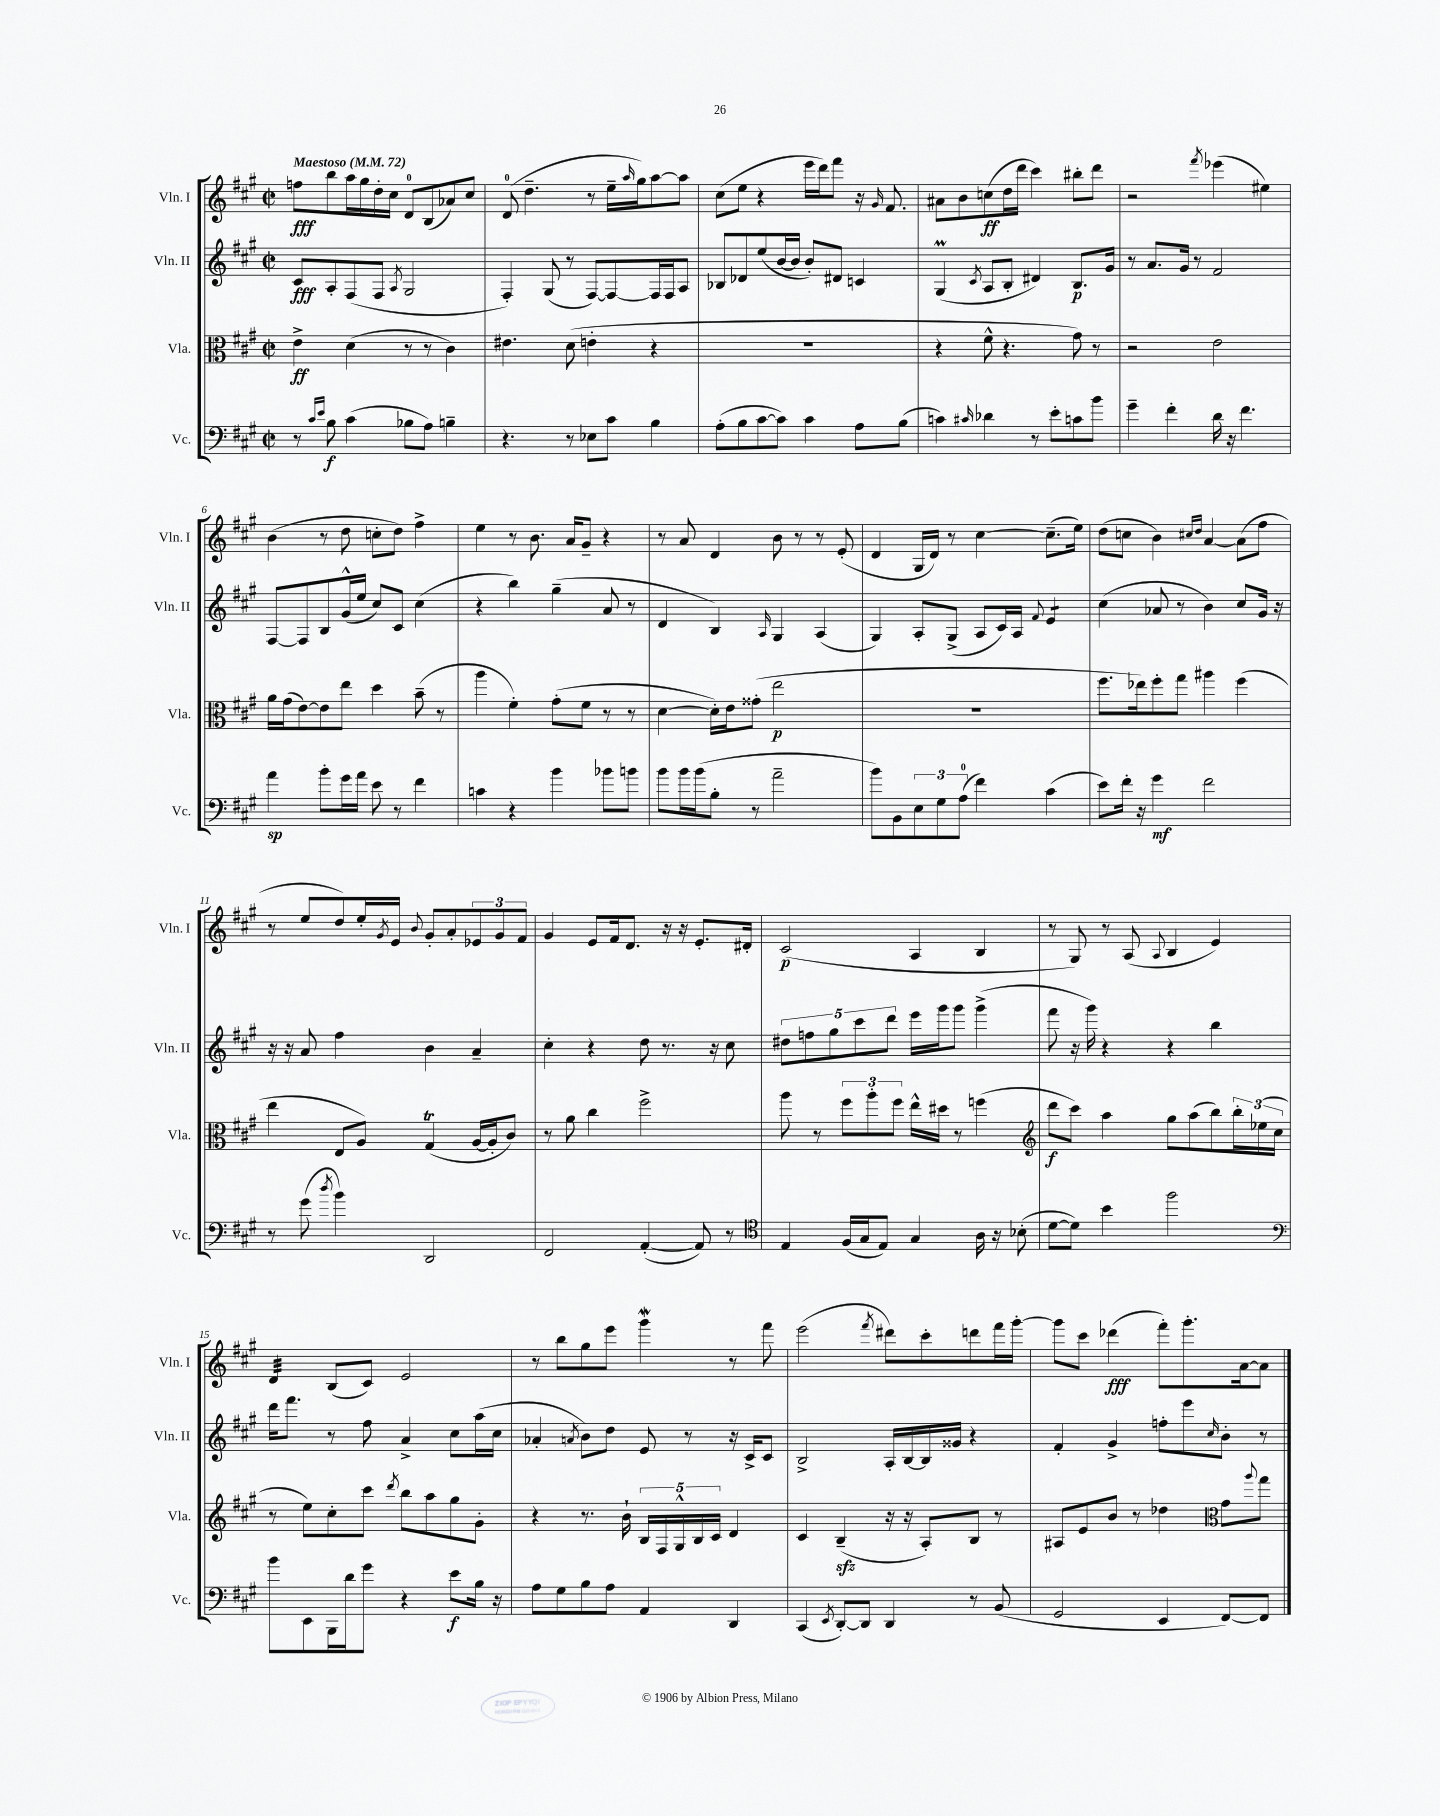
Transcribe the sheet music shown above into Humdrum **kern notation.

**kern	**kern	**kern	**kern
*staff4	*staff3	*staff2	*staff1
*clefF4	*clefC3	*clefG2	*clefG2
*k[f#c#g#]	*k[f#c#g#]	*k[f#c#g#]	*k[f#c#g#]
*M2/2	*M2/2	*M2/2	*M2/2
*met(c|)	*met(c|)	*met(c|)	*met(c|)
*MM72	*MM72	*MM72	*MM72
8r	4e^	8c#	8ff
16qqc#	.	.	.
16qqe	.	.	.
8B	.	8A'	8bb
(4c#	(4d	(8F#	16aa
.	.	.	16gg#
.	.	8F#	16dd'
.	.	.	16cc#
.	.	8qA	.
8B-	8r	2G#	8d
8A)	8r	.	(8B
4B~	4c#)	.	8a-)
.	.	.	8cc#
=	=	=	=
4.r	4.e#	4F#')	(8d
.	.	.	4.dd~
.	.	(8G#	.
8r	(8d	8r	.
8E-	4e'	[8F#)	8r
8c#	.	8F#_	16ee~
.	.	.	16qqaa
.	.	.	16gg#)
4B	4r	16F#]	[8aa
.	.	16F#	.
.	.	8A	8aa]
=	=	=	=
(8A'	1r	8B-	(8cc#
8B	.	8d-	8ee
[8c#	.	(8ee	4r
8c#])	.	[16b	.
.	.	16b]	.
4c#	.	8b')	16eee
.	.	.	16ddd)
.	.	8d#	8fff#
8A	.	4c	16r
.	.	.	16qqg#
.	.	.	8.f#
(8B	.	.	.
=	=	=	=
4c)	4r	(4G#	8a#
.	.	.	8b
16qqc#	.	8qc#	.
4d-	8f#^^	8A	(8cc
.	4.r	8B'	16dd
.	.	.	16ddd
8r	.	4d#)	4ccc#)
8e'	.	.	.
8c	8g#)	8.B	8bb#'
8b	8r	.	8ddd
.	.	16g#	.
=	=	=	=
4g#~	2r	8r	2r
.	.	8.a	.
4f#'	.	.	.
.	.	16g#	.
.	.	8r	.
.	.	.	8qfff#
16d	2e	2f#	(4eee-
16r	.	.	.
4.f#	.	.	.
.	.	.	4ee#)
=	=	=	=
4a	16a	[8F#	(4b
.	(16g#	.	.
.	[8e)	8F#]	.
8b'	8e]	8B	8r
16g#	8ee	(16g#^^	8dd
16a	.	16ee	.
8e	4dd	8cc#)	8cc'
8r	.	8c#	8dd)
4f#	(8b~	(4cc#	4ff#^
.	8r	.	.
=	=	=	=
4c	4aa	4r	4ee
4r	4f#')	4bb)	8r
.	.	.	8.b
4b	(8g#'	(4gg#~	.
.	.	.	16a
.	8f#	.	8g#~
8b-	8r	8a	4r
8b	8r	8r	.
=	=	=	=
8b	[4d	4d	8r
16b	.	.	8a
(16b	.	.	.
8B'	16d'])	4B)	4d
.	16e	.	.
8r	(8g##'	.	.
.	.	16qqA	.
2a~	2ee	4G#	8b
.	.	.	8r
.	.	(4A	8r
.	.	.	(8e'
=	=	=	=
8b)	1r	4G#)	4d
8BB	.	.	.
12E	.	8A'	16G#
.	.	.	16d)
12G#	.	.	.
.	.	(8G#^	8r
(12A	.	.	.
4f#)	.	8A	[4cc#
.	.	16c#)	.
.	.	16A	.
.	.	8qqf#	.
(4c#	.	4e	(8.cc#~]
.	.	.	16ee)
=	=	=	=
8e)	8.ff#	(4cc#	(8dd
16f#'	.	.	8cc
16r	16ee-)	.	.
4g#	8ff#'	8a-	4b)
.	8gg#	8r	.
.	.	.	16qqcc#
.	.	.	16qqdd
2f#	4aa#	4b)	[4a
.	(4ff#	8cc#	(8a]
.	.	16g#	8ff#
.	.	16r	.
=	=	=	=
8r	4ee	16r	8r
.	.	16r	.
(8g#	.	8a	8ee
8qdd	.	.	.
4b)	8E	4ff#	8dd)
.	8A)	.	16ee'
.	.	.	8qg#
.	.	.	16e
.	.	.	8qqb
2DD	(4G#	4b	8g#'
.	.	.	8a'
.	[16A	4a~	12e-
.	16A']	.	.
.	.	.	12g#
.	8c#)	.	.
.	.	.	12f#
=	=	=	=
2FF#	8r	4cc#'	4g#
.	8a	.	.
.	4cc#	4r	8e
.	.	.	16f#
.	.	.	8.d
([4AA'	2ff#^	8dd	.
.	.	8.r	16r
.	.	.	16r
8AA])	.	.	8.e'
.	.	16r	.
8r	.	8cc#	.
.	.	.	16d#'
=	=	=	=
*clefC4	*	*	*
4E	8aa	10dd#	(2c#
.	.	10ff	.
.	8r	.	.
.	.	10gg#	.
(16F#	12ff#	.	.
.	.	10ccc#	.
16G#	.	.	.
.	12aa'	.	.
8E)	.	.	.
.	.	10ddd	.
.	12ff#	.	.
4G#	16ee^^	16eee	4A
.	16dd#	16ggg#	.
.	8r	8ggg#	.
16A	(4ff	(4ggg#^	4B
16r	.	.	.
(8B-'	.	.	.
=	=	=	=
*	*clefG2	*	*
[8d	8ddd	8fff#	8r
8d])	8ccc#)	16r	8G#)
.	.	16ggg#)	.
4b	4aa	4r	8r
.	.	.	(8A
.	.	.	8qqA
2ff#	8gg#	4r	4B
.	(8aa	.	.
.	8bb)	4bb	4e)
.	24bb'	.	.
.	(24ee-	.	.
.	24cc#	.	.
=	=	=	=
*clefF4	*	*	*
8b	8r	16ddd	4d
.	.	8.fff#	.
8EE	8ee)	.	.
16BBB	8cc#'	8r	(8B
16d	.	.	.
8g#	8ccc#	8ff#	8c#)
.	8qddd	.	.
4r	8bb	4a^	2e
.	8aa	.	.
8e	8gg#	8cc#	.
16B	8g#'	(16aa	.
16r	.	16cc#	.
=	=	=	=
8A	4r	4a-'	8r
8G#	.	.	8bb
.	.	8qa	.
8B	8.r	8b)	8gg#
8A	.	8dd	8eee
.	16b`	.	.
4AA	20B	8e	4ggg#
.	20F#	.	.
.	20G#^^	.	.
.	.	8r	.
.	20B	.	.
.	20c#	.	.
4DD	4d	16r	8r
.	.	16c#^	.
.	.	8c#	8fff#
=	=	=	=
(4CC#	4c#	2B^	(2eee
8qEE	.	.	.
[8DD')	(4B~	.	.
8DD]	.	.	.
.	.	.	8qfff#
4DD	16r	16A'	8ddd#)
.	16r	[16B	.
.	8A')	16B]	8ccc#'
.	.	16g##	.
8r	8B	4r	8ddd
(8BB	8r	.	16fff#
.	.	.	[16ggg#'
=	=	=	=
2GG#	8A#	4f#'	8ggg#]
.	8e	.	8ccc#
.	8b	4g#^	(4ddd-
.	8r	.	.
4EE	4dd-	8ff'	8fff#')
.	.	8eee	8.ggg#'
*	*clefC3	*	*
.	.	16qqcc#	.
[8FF#)	8g#	8b'	.
.	.	.	[16a
.	8qqaa	.	.
8FF#]	8gg#	8r	8a]
==	==	==	==
*-	*-	*-	*-
